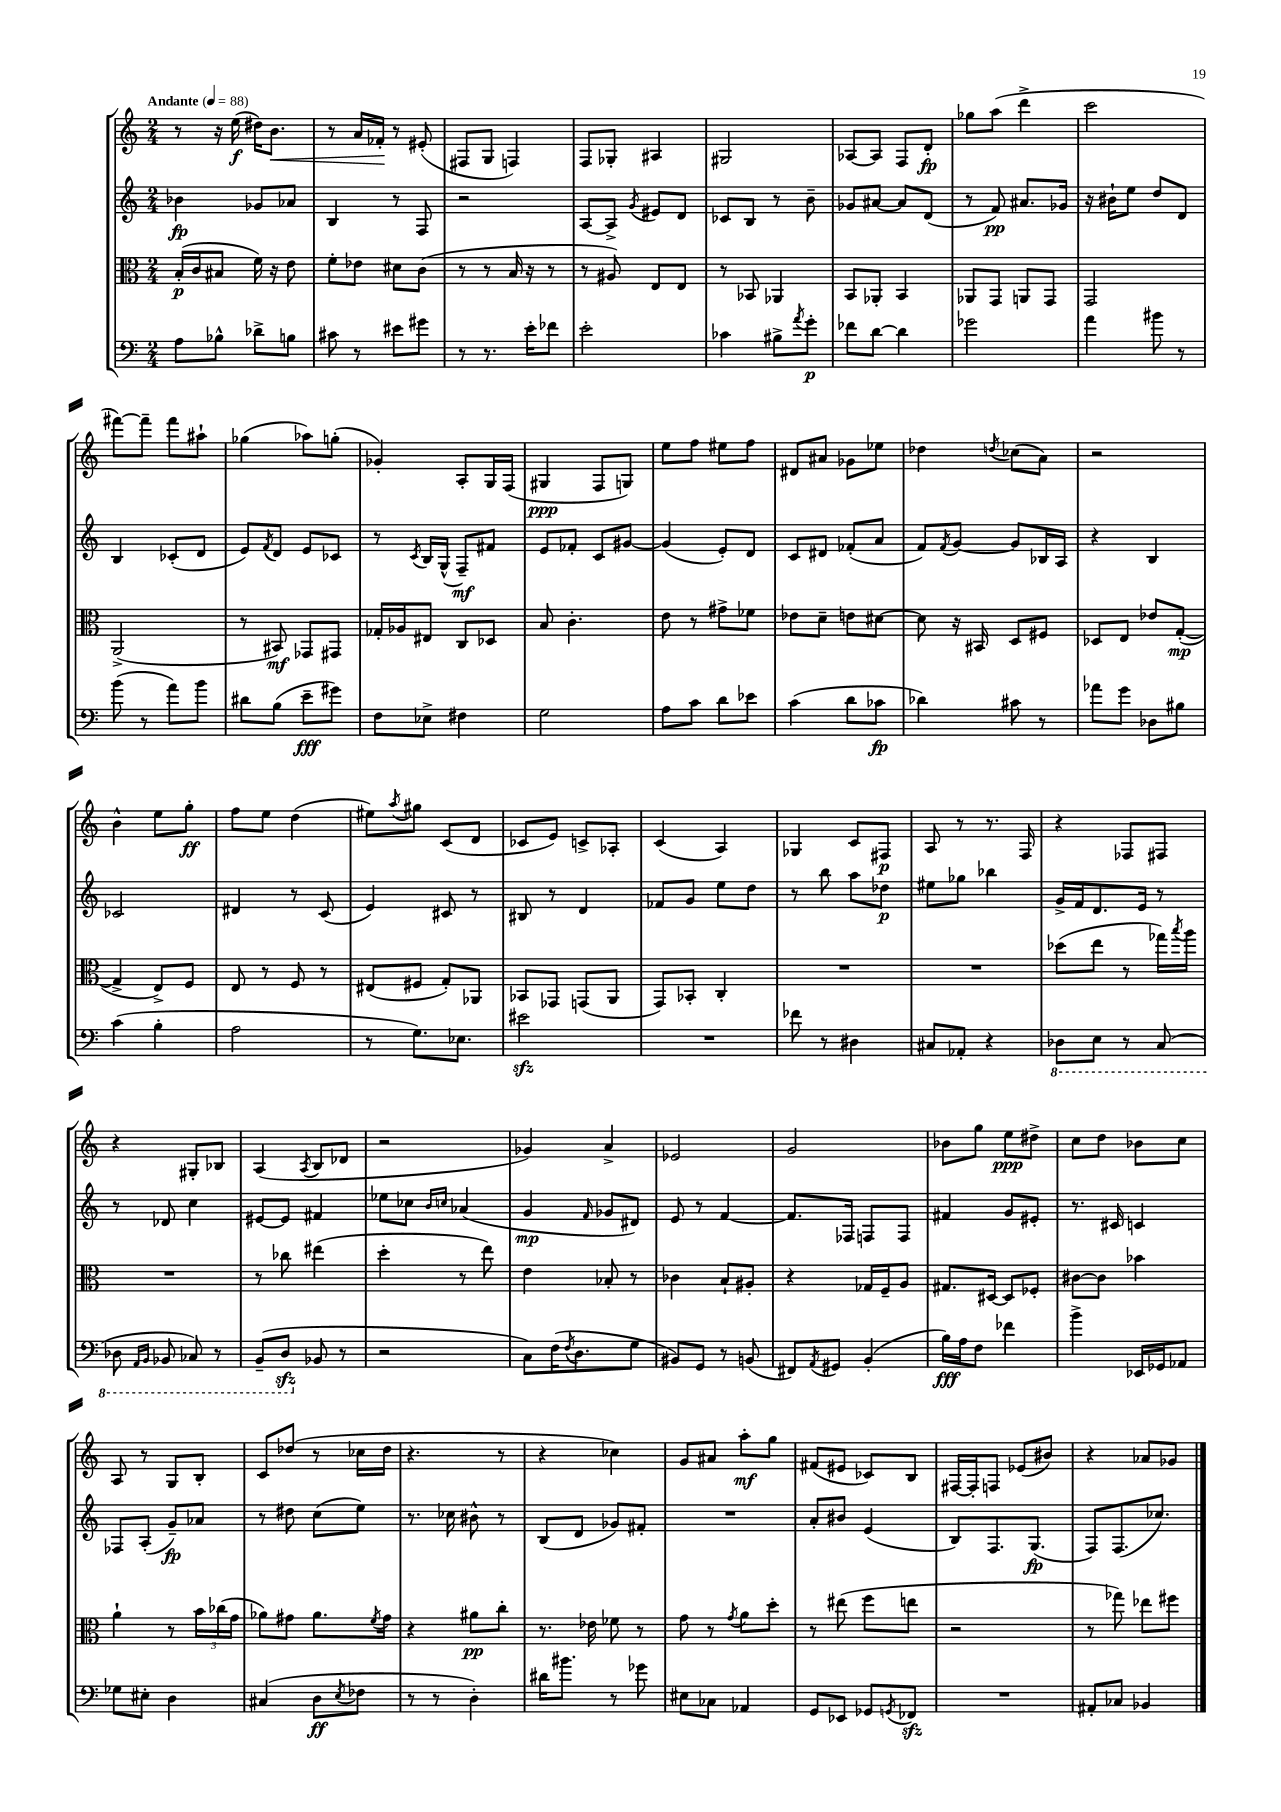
<<
\new StaffGroup <<
\new Staff = "s0" {
    \clef treble \key c \major \numericTimeSignature \time 2/4 \tempo "Andante" 4 = 88
    r8 r16 e''16\f( dis''16) b'8.\< |
    r8 a'16 fes'16-.\! r8 eis'8-.( |
    fis8 g8 f4) |
    f8 ges8-. ais4 |
    gis2 |
    aes8~ aes8 f8 d'8-.\fp |
    ges''8 a''8( d'''4-> |
    c'''2 |
    fis'''8~) fis'''8-- fis'''8 ais''8-! |
    ges''4( aes''8) g''8-.( |
    ges'4-.) a8-. g16 f16( |
    gis4\ppp f8 g8) |
    e''8 f''8 eis''8 f''8 |
    dis'8 ais'8 ges'8 ees''8 |
    des''4 \acciaccatura { d''8 } ces''8( a'8) |
    r2 |
    b'4-^ e''8 g''8-.\ff |
    f''8 e''8 d''4( |
    eis''8) \acciaccatura { a''8 } gis''8 c'8( d'8 |
    ces'8 e'8) c'8-> aes8-. |
    c'4( a4) |
    ges4 c'8 fis8\p |
    a8 r8 r8. f16 |
    r4 fes8 fis8 |
    r4 gis8-. bes8 |
    a4( \acciaccatura { a8 } b8 des'8 |
    r2 |
    ges'4) a'4-> |
    ees'2 |
    g'2 |
    bes'8 g''8 e''8\ppp dis''8-> |
    c''8 d''8 bes'8 c''8 |
    a8 r8 g8 b8-. |
    c'8 des''8( r8 ces''16 des''16 |
    r4. r8 |
    r4 ces''4) |
    g'8 ais'8 a''8-.\mf g''8 |
    fis'8( eis'8 ces'8) b8 |
    fis16~ fis16-. f8 ees'8( bis'8) |
    r4 aes'8 ges'8 \bar "|." |
}
\new Staff = "s1" {
    \clef treble \key c \major \numericTimeSignature \time 2/4
    bes'4\fp ges'8 aes'8 |
    b4 r8 f8 |
    r2 |
    a8~ a8-> \acciaccatura { g'8 } eis'8 d'8 |
    ces'8 b8 r8 b'8-- |
    ges'8 ais'8~ ais'8 d'8( |
    r8 f'8\pp) ais'8. ges'16 |
    r16 bis'16-! e''8 d''8 d'8 |
    b4 ces'8-.( d'8 |
    e'8) \acciaccatura { f'8 } d'8 e'8 ces'8 |
    r8 \acciaccatura { c'8 } b16 g16-^( f8--\mf) fis'8 |
    e'8 fes'8-. c'8 gis'8~ |
    gis'4( e'8-.) d'8 |
    c'8 dis'8 fes'8-.( a'8 |
    f'8) \acciaccatura { f'8 } g'8~ g'8 bes16 a16 |
    r4 b4 |
    ces'2 |
    dis'4 r8 c'8( |
    e'4) cis'8 r8 |
    bis8 r8 d'4 |
    fes'8 g'8 e''8 d''8 |
    r8 b''8 a''8 des''8\p |
    eis''8 ges''8 bes''4 |
    g'16-> f'16 d'8. e'16 r8 |
    r8 des'8 c''4 |
    eis'8~ eis'8 fis'4 |
    ees''8 ces''8 \grace { b'16 c''16 } aes'4( |
    g'4\mp \grace { f'16 } ges'8 dis'8) |
    e'8 r8 f'4~ |
    f'8. fes16 f8 f8 |
    fis'4 g'8 eis'8-. |
    r8. cis'16 c'4 |
    fes8 a8-.( g'8--\fp) aes'8 |
    r8 dis''8 c''8( e''8) |
    r8. ces''16 bis'8-^ r8 |
    b8( d'8 ges'8) fis'8-. |
    R2 |
    a'8-. bis'8 e'4( |
    b8) f8. g8.\fp( |
    f8) f8.( ces''8.) \bar "|." |
}
\new Staff = "s2" {
    \clef alto \key c \major \numericTimeSignature \time 2/4
    b16-.\p( c'16 bis8 f'16) r16 e'8 |
    f'8-. ees'8 dis'8 c'8( |
    r8 r8 b16 r16 r8 |
    r8 ais8) e8 e8 |
    r8 bes,8 aes,4 |
    b,8 aes,8-. b,4 |
    aes,8 g,8 a,8 g,8 |
    g,2 |
    a,2->( |
    r8 bis,8\mf) ges,8 gis,8 |
    ges16-. aes16 eis8 c8 des8 |
    b8 c'4.-. |
    e'8 r8 gis'8-> fes'8 |
    ees'8 d'8-- e'8 dis'8~ |
    dis'8 r16 bis,16 d8 fis8 |
    des8 e8 ees'8 g8~-.\mp( |
    g4-> e8->) f8 |
    e8 r8 f8 r8 |
    eis8( fis8 g8-.) aes,8 |
    bes,8 ges,8 g,8( a,8 |
    g,8) bes,8-. c4-. |
    R2 |
    R2 |
    des''8( e''8 r8 ges''16) \acciaccatura { b''8 } a''16 |
    R2 |
    r8 ces''8 eis''4( |
    d''4-. r8 e''8) |
    e'4 bes8-. r8 |
    ces'4 b8-! ais8-. |
    r4 ges16 f16-- a8 |
    gis8. dis16~ dis8 fes8-. |
    cis'8~ cis'8 bes'4 |
    a'4-! r8 \tuplet 3/2 { b'16 ces''16( g'16 } |
    aes'8) gis'8 aes'8. \acciaccatura { f'8 } gis'16 |
    r4 ais'8\pp c''8-. |
    r8. ees'16 fes'8 r8 |
    g'8 r8 \acciaccatura { g'8 } a'8 d''8-. |
    r8 eis''8( f''8 e''8 |
    r2 |
    r8 ges''8) ees''8 fis''8 \bar "|." |
}
\new Staff = "s3" {
    \clef bass \key c \major \numericTimeSignature \time 2/4
    a8 bes8-^ des'8-> b8 |
    cis'8 r8 eis'8 gis'8 |
    r8 r8. e'16-. fes'8 |
    e'2-. |
    ces'4 bis8-> \acciaccatura { a'8 } g'8-.\p |
    fes'8 d'8~ d'4 |
    ges'2 |
    a'4 bis'8 r8 |
    b'8( r8 a'8) b'8 |
    dis'8 b8( e'8--\fff gis'8) |
    f8 ees8-> fis4 |
    g2 |
    a8 c'8 d'8 ees'8 |
    c'4( d'8 ces'8\fp |
    des'4) cis'8 r8 |
    aes'8 g'8 des8 bis8 |
    c'4( b4-. |
    a2 |
    r8 g8.) ees8. |
    eis'2\sfz |
    R2 |
    fes'8 r8 dis4 |
    cis8 aes,8-. r4 |
    \ottava #-1 des,8 e,8 r8 c,8( |
    des,8 \grace { a,,16 b,,16 } bes,,8 ces,8) r8 |
    b,,8--( d,8\sfz \ottava #0 bes,8 r8 |
    r2 |
    c8) f16( \acciaccatura { f8 } d8. g8 |
    bis,8) g,8 r8 b,8( |
    fis,8) \acciaccatura { a,8 } gis,8 b,4-.( |
    b16\fff) a16 f8 fes'4 |
    b'4-> ees,16 ges,16 aes,8 |
    ges8 eis8-. d4 |
    cis4( d8\ff \acciaccatura { e8 } fes8 |
    r8 r8 d4-.) |
    dis'16 bis'8. r8 ges'8 |
    eis8 ces8 aes,4 |
    g,8 ees,8 ges,8 \acciaccatura { g,8 } fes,8\sfz |
    R2 |
    ais,8-. ces8 bes,4 \bar "|." |
}
>>
>>
\layout { \context { \Score \remove "Bar_number_engraver" } }
